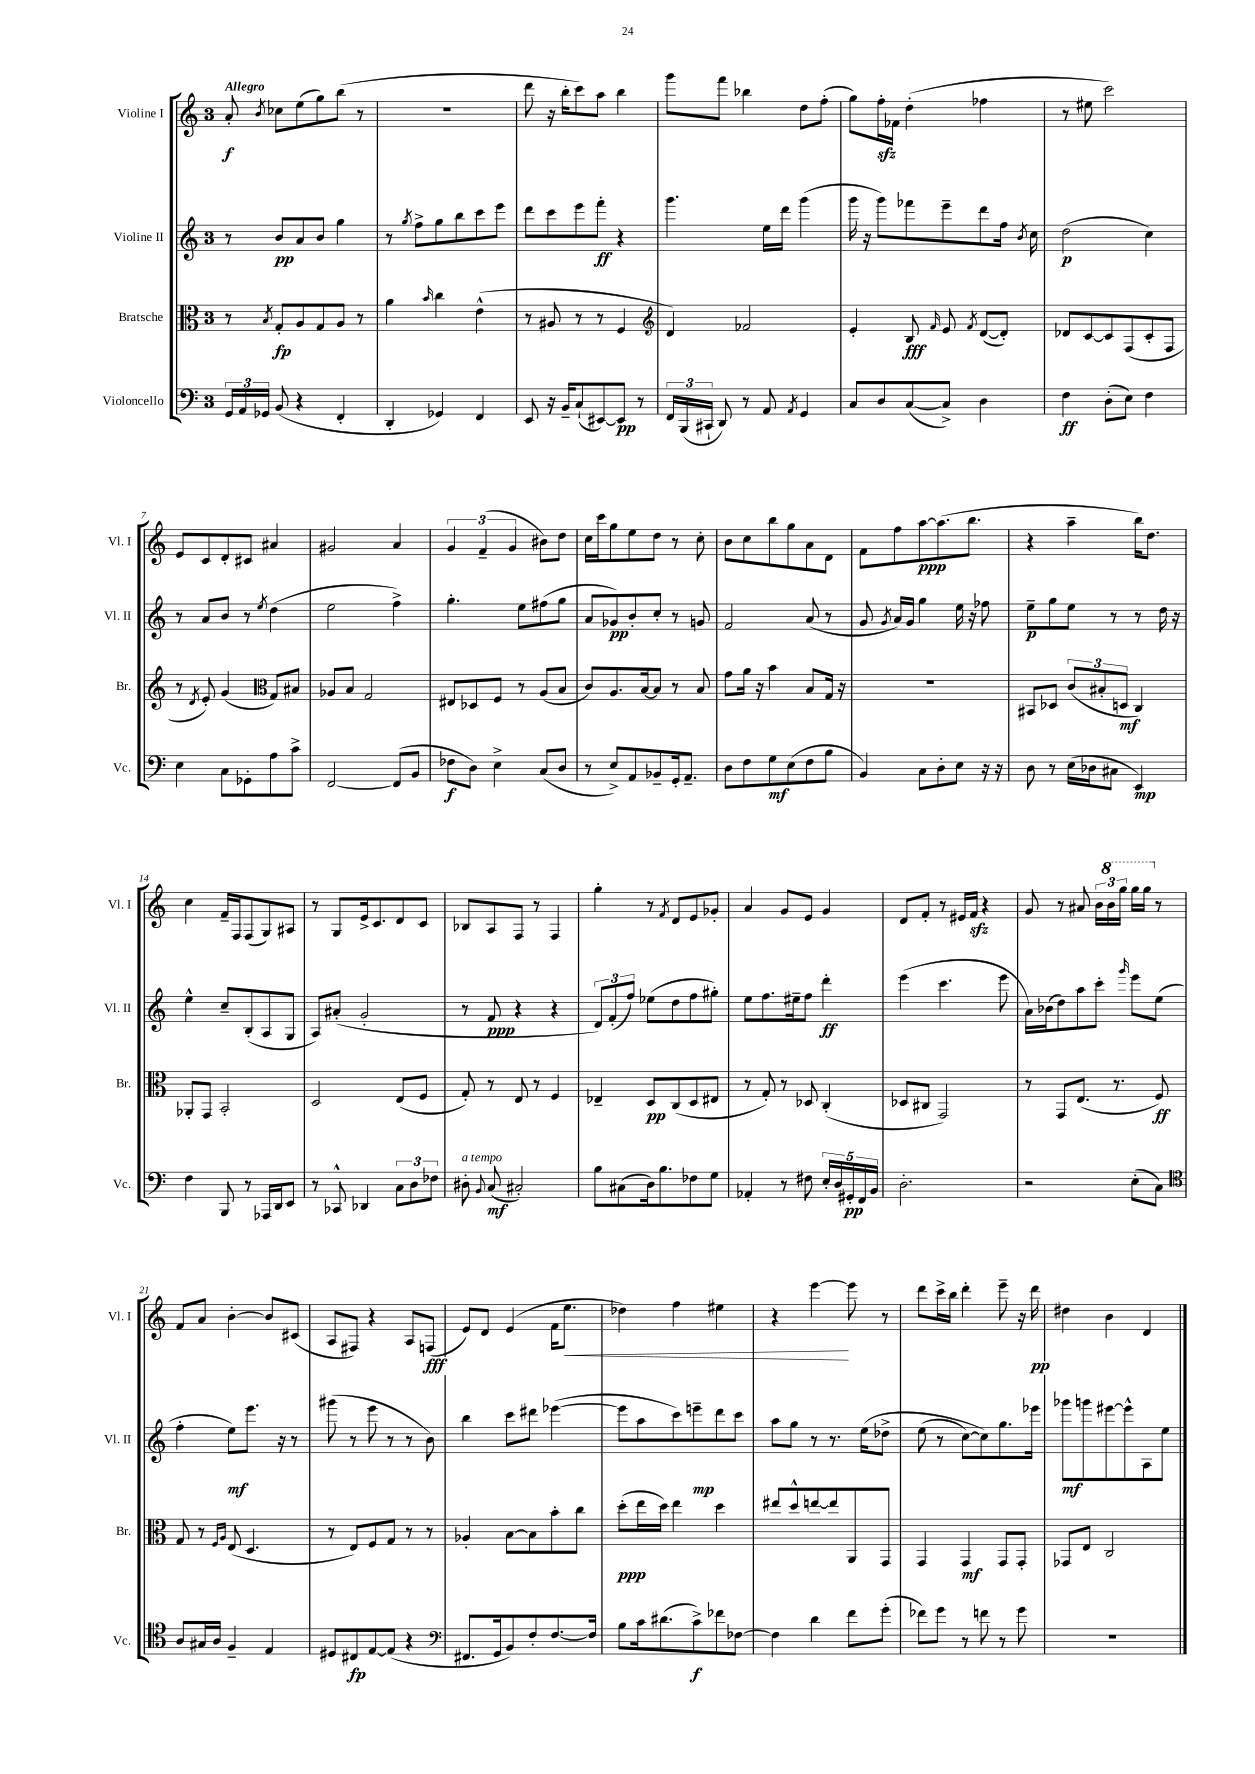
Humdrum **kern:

**kern	**dynam	**kern	**dynam	**kern	**dynam	**kern	**dynam
*part4	*part4	*part3	*part3	*part2	*part2	*part1	*part1
*staff4	*staff4	*staff3	*staff3	*staff2	*staff2	*staff1	*staff1
*I"Violoncello	*	*I"Bratsche	*	*I"Violine II	*	*I"Violine I	*
*I'Vc.	*	*I'Br.	*	*I'Vl. II	*	*I'Vl. I	*
*clefF4	*	*clefC3	*	*clefG2	*	*clefG2	*
*k[]	*	*k[]	*	*k[]	*	*k[]	*
*M3/4	*	*M3/4	*	*M3/4	*	*M3/4	*
=1	=1	=1	=1	=1	=1	=1	=1
!	!	!	!	!	!	!LO:TX:a:B:t=Allegro	!
24GG/LL	.	8r	.	8r	.	8a'/	f
24AA/	.	.	.	.	.	.	.
24GG-X/JJ	.	.	.	.	.	.	.
.	.	8qB/	.	.	.	8qb/	.
(8BB/	.	8G'/L	fp	8b/L	pp	8cc-X\L	.
4r	.	8A/	.	8a/	.	(8ee\	.
.	.	8G/	.	8b/J	.	8gg\)	.
4FF'/	.	8A/J	.	4gg\	.	(8bb\J	.
.	.	8r	.	.	.	8r	.
=2	=2	=2	=2	=2	=2	=2	=2
4DD'/	.	4a\	.	8r	.	2.r	.
.	.	.	.	8qgg/	.	.	.
.	.	.	.	8ff^\L	.	.	.
.	.	16qqb/	.	.	.	.	.
4GG-X/)	.	4cc\	.	8gg\	.	.	.
.	.	.	.	8bb\	.	.	.
4FF/	.	(4e^^\	.	8ccc\	.	.	.
.	.	.	.	8eee\J	.	.	.
=3	=3	=3	=3	=3	=3	=3	=3
8EE/	.	8r	.	8ddd\L	.	8ddd\	.
16r	.	8A#X/	.	8ccc\	.	16r	.
16BB~/KL	.	.	.	.	.	16bb'\KL	.
(8C`/	.	8r	.	8eee\	.	8ccc\)	.
[8EE#X/)	.	8r	.	8fff'\J	ff	8aa\J	.
8EE#/J]	pp	4F/	.	4r	.	4bb\	.
8r	.	.	.	.	.	.	.
=4	=4	=4	=4	=4	=4	=4	=4
*	*	*clefG2	*	*	*	*	*
24FF/LL	.	4d/)	.	4.ggg\	.	8ggg\L	.
(24BBB/	.	.	.	.	.	.	.
24CC#X`/JJ	.	.	.	.	.	.	.
8DD/)	.	.	.	.	.	8fff\J	.
8r	.	2f-X/	.	.	.	4bb-X\	.
8AA/	.	.	.	16ee\LL	.	.	.
.	.	.	.	16ddd\JJ	.	.	.
8qAA/	.	.	.	.	.	.	.
4GG/	.	.	.	(4ggg\	.	8dd\L	.
.	.	.	.	.	.	(8ff'\J	.
=5	=5	=5	=5	=5	=5	=5	=5
8C/L	.	4e'/	.	16ggg\	.	8gg\L)	.
.	.	.	.	16r	.	.	.
8D/	.	.	.	8ggg\L)	.	16ffzz'\L	.
.	.	.	.	.	.	16f-X\JJ	.
([8C/	.	8B/	fff	8fff-X\	.	(4dd'\	.
.	.	16qqf/	.	.	.	.	.
8C^/J])	.	8e/	.	8eee~\	.	.	.
.	.	8qf/	.	.	.	.	.
4D\	.	([8d/L	.	8ddd\	.	4ff-X\	.
.	.	8d'/J])	.	16ff\Jk	.	.	.
.	.	.	.	8qb/	.	.	.
.	.	.	.	16cc\	.	.	.
=6	=6	=6	=6	=6	=6	=6	=6
4F\	ff	8d-X/L	.	(2dd\	p	8r	.
.	.	[8c/	.	.	.	8ee#X\	.
(8D'\L	.	8c/]	.	.	.	2ccc\)	.
8E\J)	.	(8F/	.	.	.	.	.
4F\	.	8c'/	.	4cc\)	.	.	.
.	.	8F/J	.	.	.	.	.
!!LO:LB:g=z
=7	=7	=7	=7	=7	=7	=7	=7
4E\	.	8r	.	8r	.	8e/L	.
.	.	8qd/	.	.	.	.	.
.	.	8e'/)	.	8a/L	.	8c/	.
8C\L	.	(4g/	.	8b/J	.	8d'/	.
8GG-X'\	.	.	.	8r	.	8c#X/J	.
*	*	*clefC3	*	*	*	*	*
.	.	.	.	8qee/	.	.	.
8A\	.	8G/L)	.	(4dd\	.	4a#X/	.
8c^\J	.	8B#X/J	.	.	.	.	.
=8	=8	=8	=8	=8	=8	=8	=8
[2FF/	.	8A-X/L	.	2ee\	.	2g#X/	.
.	.	8B/J	.	.	.	.	.
.	.	2G/	.	.	.	.	.
(8FF/L]	.	.	.	4ff^\)	.	4a/	.
8BB/J	.	.	.	.	.	.	.
=9	=9	=9	=9	=9	=9	=9	=9
8F-X\L	f	8E#X/L	.	4.gg'\	.	6g/	.
8D\J)	.	8D-X/	.	.	.	.	.
.	.	.	.	.	.	(6f~/	.
4E^\	.	8F/J	.	.	.	.	.
.	.	.	.	.	.	6g/	.
.	.	8r	.	8ee\L	.	.	.
(8C/L	.	(8A/L	.	(8ff#X\	.	8b#X\L)	.
8D/J	.	8B/J	.	8gg\J	.	8dd\J	.
=10	=10	=10	=10	=10	=10	=10	=10
8r	.	8c/L)	.	8a/L	.	16cc\LL	.
.	.	.	.	.	.	16ccc\J	.
8E^/L)	.	8.A/	.	8g-X/)	pp	8gg\	.
8AA/	.	.	.	8b'/	.	8ee\	.
.	.	[16B/k	.	.	.	.	.
8BB-X~/	.	8B/J]	.	8cc'/J	.	8dd\J	.
16GG'/k	.	8r	.	8r	.	8r	.
8.AA~/J	.	.	.	.	.	.	.
.	.	8B/	.	8gn/	.	8cc'\	.
=11	=11	=11	=11	=11	=11	=11	=11
8D\L	.	8g\L	.	2f/	.	8b\L	.
8F\	.	16a\Jk	.	.	.	8cc\	.
.	.	16r	.	.	.	.	.
8G\	mf	4b\	.	.	.	8bb\	.
(8E\	.	.	.	.	.	8gg\	.
8F\	.	8B/L	.	(8a/	.	8a\	.
8B\J	.	16G/Jk	.	8r	.	8d\J	.
.	.	16r	.	.	.	.	.
=12	=12	=12	=12	=12	=12	=12	=12
4BB/)	.	2.r	.	8g/	.	8f\L	.
.	.	.	.	8qg/	.	.	.
.	.	.	.	16a/LL)	.	8ff\	.
.	.	.	.	16g/JJ	.	.	.
8C\L	.	.	.	4gg\	.	[8aa\	ppp
8D'\	.	.	.	.	.	(8.aa\]	.
8E\J	.	.	.	16ee\	.	.	.
.	.	.	.	16r	.	8.bb\J	.
16r	.	.	.	8ff-X\	.	.	.
16r	.	.	.	.	.	.	.
=13	=13	=13	=13	=13	=13	=13	=13
8D\	.	8BB#X/L	.	8ee~\L	p	4r	.
8r	.	8D-X/J	.	8gg\	.	.	.
(16E\LL	.	(12c/L	.	8ee\J	.	4aa~\	.
16D-X\J	.	.	.	.	.	.	.
.	.	12B#X'/	.	.	.	.	.
8C#X\J	.	.	.	8r	.	.	.
.	.	12Dn/J	mf	.	.	.	.
4EE/)	mp	4C/)	.	8r	.	16bb\KL)	.
.	.	.	.	.	.	8.dd\J	.
.	.	.	.	16dd\	.	.	.
.	.	.	.	16r	.	.	.
!!LO:LB:g=z
=14	=14	=14	=14	=14	=14	=14	=14
4F\	.	8AA-X'/L	.	4ee^^\	.	4cc\	.
.	.	8GG/J	.	.	.	.	.
8BBB/	.	2BB'/	.	8cc~/L	.	16f~/LL	.
.	.	.	.	.	.	16F/J	.
8r	.	.	.	(8B'/	.	(8F/	.
16AAA-X/LL	.	.	.	8A/	.	8G/)	.
16DD/J	.	.	.	.	.	.	.
8EE/J	.	.	.	8G/J	.	8A#X/J	.
=15	=15	=15	=15	=15	=15	=15	=15
8r	.	2D/	.	8A/L)	.	8r	.
8CC-X^^/	.	.	.	(8a#X'/J	.	8G/L	.
4DD-X/	.	.	.	2g'/	.	16e^/k	.
.	.	.	.	.	.	8.c/	.
12C\L	.	(8E/L	.	.	.	8d/	.
12D\	.	.	.	.	.	.	.
.	.	8F/J	.	.	.	8c/J	.
12F-X\J	.	.	.	.	.	.	.
=16	=16	=16	=16	=16	=16	=16	=16
!LO:TX:a:i:t=a tempo	!	!	!	!	!	!	!
8D#X'\	.	8G'/)	.	8r	.	8B-X/L	.
8qqBB/	.	.	.	.	.	.	.
(8C/	mf	8r	.	8f/	ppp	8A/	.
2C#X'/)	.	8E/	.	4r	.	8F/J	.
.	.	8r	.	.	.	8r	.
.	.	4F/	.	4r	.	4F/	.
=17	=17	=17	=17	=17	=17	=17	=17
8B\L	.	4E-X~/	.	12d/L)	.	4gg'\	.
.	.	.	.	(12f'/	.	.	.
(8C#X\	.	.	.	.	.	.	.
.	.	.	.	12ff/J)	.	.	.
16D\k)	.	8D/L	pp	(8ee-X\L	.	8r	.
8.B\	.	.	.	.	.	.	.
.	.	.	.	.	.	8qf/	.
.	.	(8C/	.	8dd\	.	8d/L	.
8F-X\	.	8D/	.	8ff\	.	8e/	.
8G\J	.	8E#X/J	.	8gg#X'\J)	.	8g-X'/J	.
=18	=18	=18	=18	=18	=18	=18	=18
4AA-X'/	.	8r	.	8ee\L	.	4a/	.
.	.	8G'/)	.	8.ff\	.	.	.
8r	.	8r	.	.	.	8g/L	.
.	.	.	.	16ee#X~\k	.	.	.
8F#X\	.	8D-X/	.	8ff\J	.	8e/J	.
20E'/LL	.	(4C'/	.	4ddd'\	ff	4g/	.
20D/	.	.	.	.	.	.	.
20GG#X'/	pp	.	.	.	.	.	.
20FF/	.	.	.	.	.	.	.
20BB/JJ	.	.	.	.	.	.	.
=19	=19	=19	=19	=19	=19	=19	=19
2.D'\	.	8D-X/L	.	(4eee\	.	8d/L	.
.	.	8C#X/J	.	.	.	8f'/J	.
.	.	2GG/)	.	4.ccc\	.	8r	.
.	.	.	.	.	.	16e#X/LL	.
.	.	.	.	.	.	16fzz/JJ	.
.	.	.	.	.	.	4r	.
.	.	.	.	8eee\	.	.	.
=20	=20	=20	=20	=20	=20	=20	=20
2r	.	8r	.	16a\LL)	.	8g/	.
.	.	.	.	(16b-X\J	.	.	.
.	.	8GG/L	.	8dd\)	.	8r	.
.	.	(8.E/J	.	8aa\	.	8a#X/	.
.	.	.	.	8ccc'\J	.	24b\LL	.
*	*	*	*	*	*	*8va	*
.	.	.	.	.	.	24bb\	.
.	.	8.r	.	.	.	.	.
.	.	.	.	.	.	24ggg\JJ	.
.	.	.	.	16qqggg/	.	.	.
(8E'\L	.	.	.	8eee\L	.	16ggg\LL	.
.	.	.	.	.	.	16ggg\JJ	.
*	*	*	*	*	*	*X8va	*
8C\J)	.	8F/)	ff	(8ee\J	.	8r	.
!!LO:LB:g=z
=21	=21	=21	=21	=21	=21	=21	=21
*clefC4	*	*	*	*	*	*	*
8A/L	.	8G/	.	4ff'\	.	8f/L	.
16G#X/L	.	8r	.	.	.	8a/J	.
16A/JJ	.	.	.	.	.	.	.
.	.	16qqF/LL	.	.	.	.	.
.	.	16qqA/JJ	.	.	.	.	.
4F~/	.	(8E/	.	8ee\L)	mf	[4b'\	.
.	.	4.D/	.	8.eee\J	.	.	.
4E/	.	.	.	.	.	8b/L]	.
.	.	.	.	16r	.	.	.
.	.	.	.	8r	.	(8c#X/J	.
=22	=22	=22	=22	=22	=22	=22	=22
8D#X/L	.	8r	.	(8ggg#X\	.	8A/L	.
8C#X/	fp	8E/L)	.	8r	.	8F#X/J)	.
[8E/	.	8F/	.	8eee\	.	4r	.
(8E/J]	.	8G/J	.	8r	.	.	.
4r	.	8r	.	8r	.	8A/L	.
.	.	8r	.	8b\)	.	(8Fn/J	fff
=23	=23	=23	=23	=23	=23	=23	=23
*clefF4	*	*	*	*	*	*	*
8.FF#X/L	.	4A-X'/	.	4bb\	.	8e/L)	.
.	.	.	.	.	.	8d/J	.
16GG/k	.	.	.	.	.	.	.
8BB/)	.	[8B\L	.	8ccc\L	.	(4e/	.
8F'/	.	8B\]	.	8ddd#X\J	.	.	.
[8.F/	.	8b'\	.	([4eee-X\	.	16f\KL	.
!	!	!	!	!	!	!	!LO:HP:b
.	.	.	.	.	.	8.ee\J	<
.	.	8cc\J	.	.	.	.	.
16F/Jk]	.	.	.	.	.	.	.
=24	=24	=24	=24	=24	=24	=24	=24
8B\L	.	(8dd'\L	ppp	8eee-\L]	.	4dd-X\)	.
16c\k	.	16ee\L	.	8aa\	.	.	.
(8.d#X\	.	16dd\JJ)	.	.	.	.	.
.	.	4ee\	.	8ccc\)	.	4ff\	.
8c^\)	f	.	.	8eeen~\	mp	.	.
8f-X\	.	4dd\	.	8ddd\	.	4ee#X\	.
[8F-X\J	.	.	.	8ccc\J	.	.	.
=25	=25	=25	=25	=25	=25	=25	=25
4F-\]	.	8ee#X/L	.	8aa\L	.	4r	.
.	.	8dd^^/	.	8gg\J	.	.	.
4d\	.	[8een/	.	8r	.	[4eee\	.
.	.	8ee/]	.	8.r	.	.	.
8f\L	.	8AA/	.	.	.	8eee\]	[
.	.	.	.	(16ee\KL	.	.	.
(8g'\J	.	8GG/J	.	8dd-X^\J	.	8r	.
=26	=26	=26	=26	=26	=26	=26	=26
8f-X\L)	.	4GG/	.	(8ee\	.	8ddd\L	.
8g\J	.	.	.	8r	.	16ccc^\L	.
.	.	.	.	.	.	16bb\JJ	.
8r	.	4GG/	mf	[8cc\L)	.	4ddd'\	.
8fn\	.	.	.	8cc\])	.	.	.
8r	.	8GG/L	.	8.gg\	.	8eee~\	.
8g\	.	8GG'/J	.	.	.	16r	.
.	.	.	.	16eee-X\Jk	.	16ddd\	pp
=27	=27	=27	=27	=27	=27	=27	=27
2.r	.	8GG-X/L	.	8ggg-X\L	mf	4dd#X\	.
.	.	8E/J	.	8gggn\	.	.	.
.	.	2C/	.	[8eee#X\	.	4b\	.
.	.	.	.	8eee#^^\]	.	.	.
.	.	.	.	8A\	.	4d/	.
.	.	.	.	8ee\J	.	.	.
==	==	==	==	==	==	==	==
*-	*-	*-	*-	*-	*-	*-	*-
